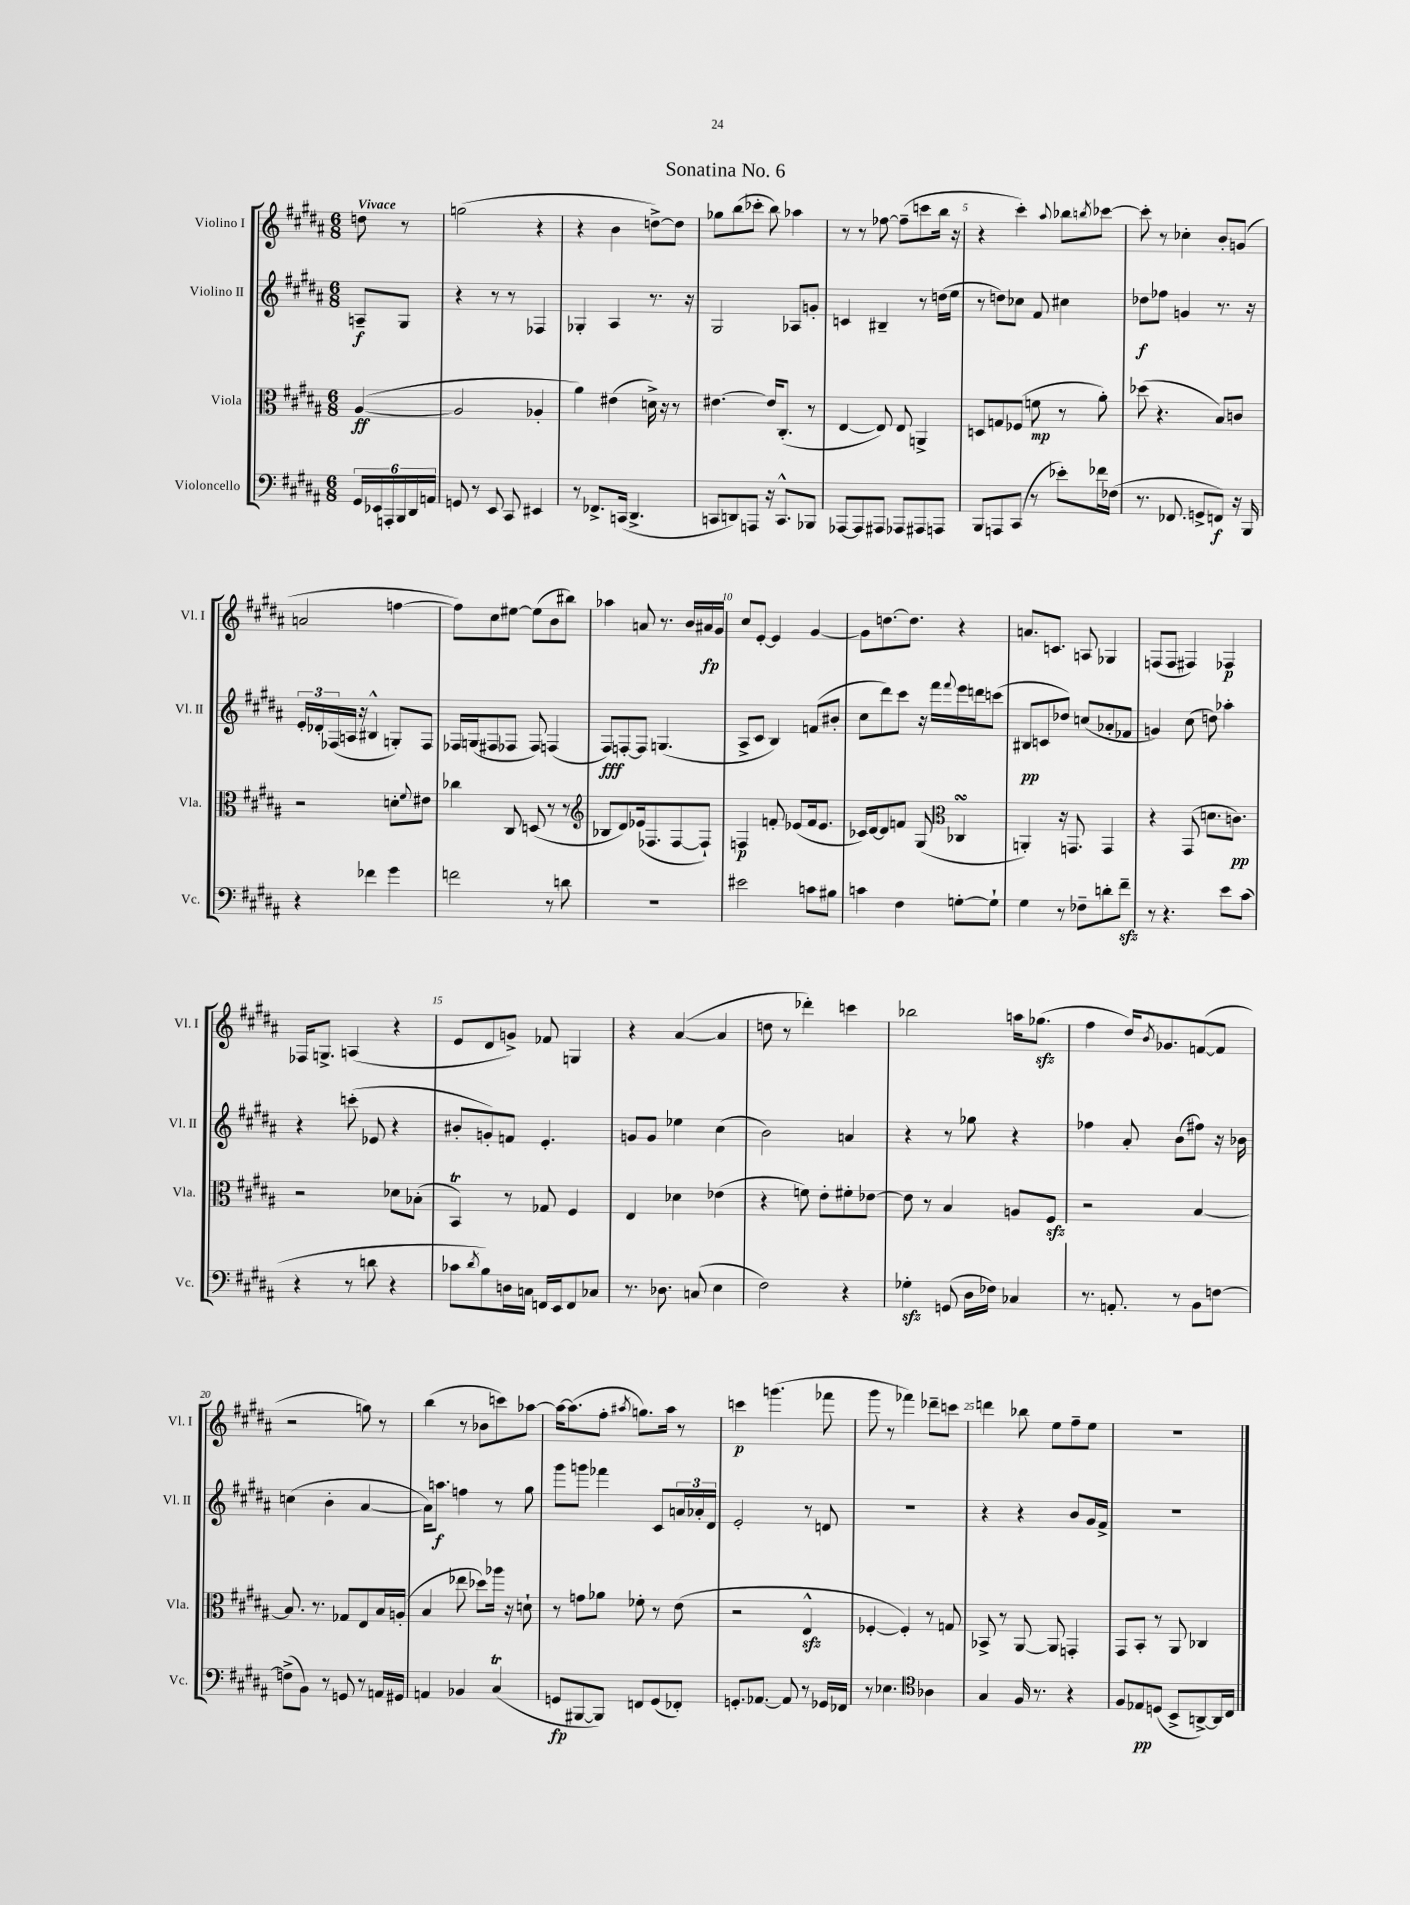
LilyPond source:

\header { title = "Sonatina No. 6" }
<<
\new StaffGroup <<
\new Staff = "s0" \with { instrumentName = "Violino I" shortInstrumentName = "Vl. I" } {
    \clef treble \key b \major \numericTimeSignature \time 6/8 \partial 4 \tempo "Vivace"
    d''8 r8 |
    g''2( r4 |
    r4 b'4 d''8~->) d''8 |
    ges''8 b''8( ces'''8-. b''8) aes''4 |
    r8 r8 fes''8~ fes''8--( c'''8 b''16 r16 |
    r4 cis'''4-.) \appoggiatura { ais''8 } bes''8 \acciaccatura { b''8 } ces'''8~ |
    ces'''8-. r8 ces''4-. b'8-. g'8( |
    a'2 f''4~ |
    f''8) cis''8 eis''8~ eis''8( b'8 bis''8) |
    aes''4 a'8 r8. b'16 ais'16\fp gis'16 |
    cis''8 e'8~-. e'4 gis'4~ |
    gis'8 d''8.~ d''8. r4 |
    a'8. c'8. a8 ges4 |
    f8( f8 fis4) fes4\p |
    fes16 g8.-> a4( r4 |
    e'8 dis'8 g'8->) fes'8 g4 |
    r4 ais'4~( ais'4 |
    d''8 r8 des'''4-.) c'''4 |
    bes''2 a''16 ges''8.\sfz( |
    fis''4 dis''16) \acciaccatura { b'8 } ges'8. f'8~( f'8 |
    r2 g''8) r8 |
    b''4( r8 bes'8 c'''8) aes''8~ |
    aes''16~ aes''8.( fis''8-. \acciaccatura { ais''8 } g''8.) ais''16 r8 |
    c'''4\p g'''4.( fes'''8 |
    gis'''8 r8 fes'''4) des'''8-- c'''8 |
    d'''4 bes''8 e''8 fis''8-- e''8 |
    R2. \bar "|." |
}
\new Staff = "s1" \with { instrumentName = "Violino II" shortInstrumentName = "Vl. II" } {
    \clef treble \key b \major \numericTimeSignature \time 6/8 \partial 4
    a8--\f gis8 |
    r4 r8 r8 fes4 |
    ges4-. ais4 r8. r16 |
    gis2 aes8 g'8-. |
    c'4 bis4-- r8 d''16( e''16 |
    r8 d''8) ces''8 fis'8 cis''4 |
    des''8\f fes''8 g'4 r8. r16 |
    \tuplet 3/2 { e'16-. des'16-. fes16( } a16 r16 bis4-^ g8-.) fes8 |
    fes16 g16( fis8 fes8 fes8) f4( |
    fis8\fff) f8~-. f8 g4.( |
    ais8-> cis'8 b4) f'8( bis'8-. |
    cis''8 dis'''8) cis'''8 r16 fis'''16 \appoggiatura { fis'''8 } e'''16 d'''16 c'''8( |
    bis8\pp c'8 des''8) c''8( aes'8-. fes'8 |
    g'4) cis''8( d''8) aes''4-. |
    r4 c'''8-.( ees'8 r4 |
    bis'8-. g'8-.) f'8 e'4.-. |
    g'8 g'8 ees''4 cis''4( |
    b'2) a'4 |
    r4 r8 ges''8 r4 |
    fes''4 ais'8-. b'8( fis''8) r16 bes'16 |
    c''4( b'4-. ais'4~ |
    ais'16) a''8.\f f''4 r8 gis''8 |
    gis'''8 g'''8 fes'''4 cis'8 \tuplet 3/2 { a'16 aes'16-. dis'16 } |
    e'2-. r8 d'8 |
    r2. |
    r4 r4 b'8 gis'16 fis'16-> |
    R2. \bar "|." |
}
\new Staff = "s2" \with { instrumentName = "Viola" shortInstrumentName = "Vla." } {
    \clef alto \key b \major \numericTimeSignature \time 6/8 \partial 4
    ais4~\ff( |
    ais2 aes4-. |
    ais'4) eis'4( d'16->) r16 r8 |
    eis'4.~ eis'16 cis8.-.( r8 |
    e4~ e8) e8 a,4-> |
    d8 g8 fes8( f'8\mp r8 ais'8-.) |
    des''8( r4. b8) c'8 |
    r2 d'8-. \appoggiatura { fis'8 } eis'8 |
    ces''4 cis8 d8( r8 r8 |
    \clef treble bes8 dis'8) ees'16( fes8. fes8~ fes8-!) |
    f4\p f'8-. ees'8( f'16 ees'8. |
    ces'16) dis'16~ dis'8 f'8 gis8( \clef alto ces4\turn |
    a,4-.) r16 g,8. g,4 |
    r4 gis,8( d'8. c'8.\pp) |
    r2 des'8 bes8-.( |
    b,4\trill) r8 ges8 fis4 |
    e4 des'4 ees'4( |
    r4 f'8) e'8-. fis'8-. ees'8~ |
    ees'8 r8 b4 a8 fis8\sfz |
    r2 b4~ |
    b8. r8. ges8 e8 b16 a16-.( |
    b4 ees''8 des''8) aes''16 r16 d'8-! |
    r8 g'8 aes'8 fes'8-. r8 e'8( |
    r2 e4-^\sfz |
    fes4~-. fes4-.) r8 g8 |
    bes,8-> r8 ais,8~ ais,8 g,4-. |
    gis,8 b,8-. r8 ais,8 ces4 \bar "|." |
}
\new Staff = "s3" \with { instrumentName = "Violoncello" shortInstrumentName = "Vc." } {
    \clef bass \key b \major \numericTimeSignature \time 6/8 \partial 4
    \tuplet 6/4 { gis,16 ees,16 a,,16-. b,,16 dis,16 a,16 } |
    g,8 r8 e,8 cis,8 eis,4 |
    r8 fes,8.-> c,16( dis,4.-> |
    c,8 d,8) a,,8 r16 c,8.-^ bes,,8 |
    aes,,8~ aes,,8 ais,,8 aes,,8 ais,,8 a,,8 |
    b,,8 a,,8 cis,8( r8 ees'8-.) fes'16 fes16( |
    r8. fes,8. g,8-> f,8\f) r16 b,,16 |
    r4 fes'4 gis'4 |
    f'2 r8 d'8 |
    R2. |
    eis'2 c'8 bis8 |
    c'4 fis4 g8~-. g8-! |
    gis4 r8 fes8-- d'8-. fis'8--\sfz |
    r8 r4. e'8 cis'8( |
    r4 r8 d'8 r4 |
    ces'8 \acciaccatura { dis'8 } b8) d16 c16 f,16 e,16 f,8 ces8 |
    r8. des8. c8( e4 |
    fis2) r4 |
    ges4-.\sfz g,8( dis16 fes16) ces4 |
    r8. a,8.-. r8 b,8 f8~ |
    f8->( b,8) r8 g,8 r8 a,16 gis,16 |
    a,4 bes,4 cis4\trill( |
    g,8\fp bis,,8~ bis,,8) f,8 g,8( fes,8-.) |
    g,8.-. aes,8.~ aes,8 r8 ges,16 fes,16 |
    r8 ees4. \clef tenor aes4 |
    gis4 fis16 r8. r4 |
    fis8 ees8\pp d8( b,8-> a,8~->) a,16 cis16 \bar "|." |
}
>>
>>
\layout { \context { \Score \override BarNumber.break-visibility = ##(#f #t #t) barNumberVisibility = #(every-nth-bar-number-visible 5) } }
